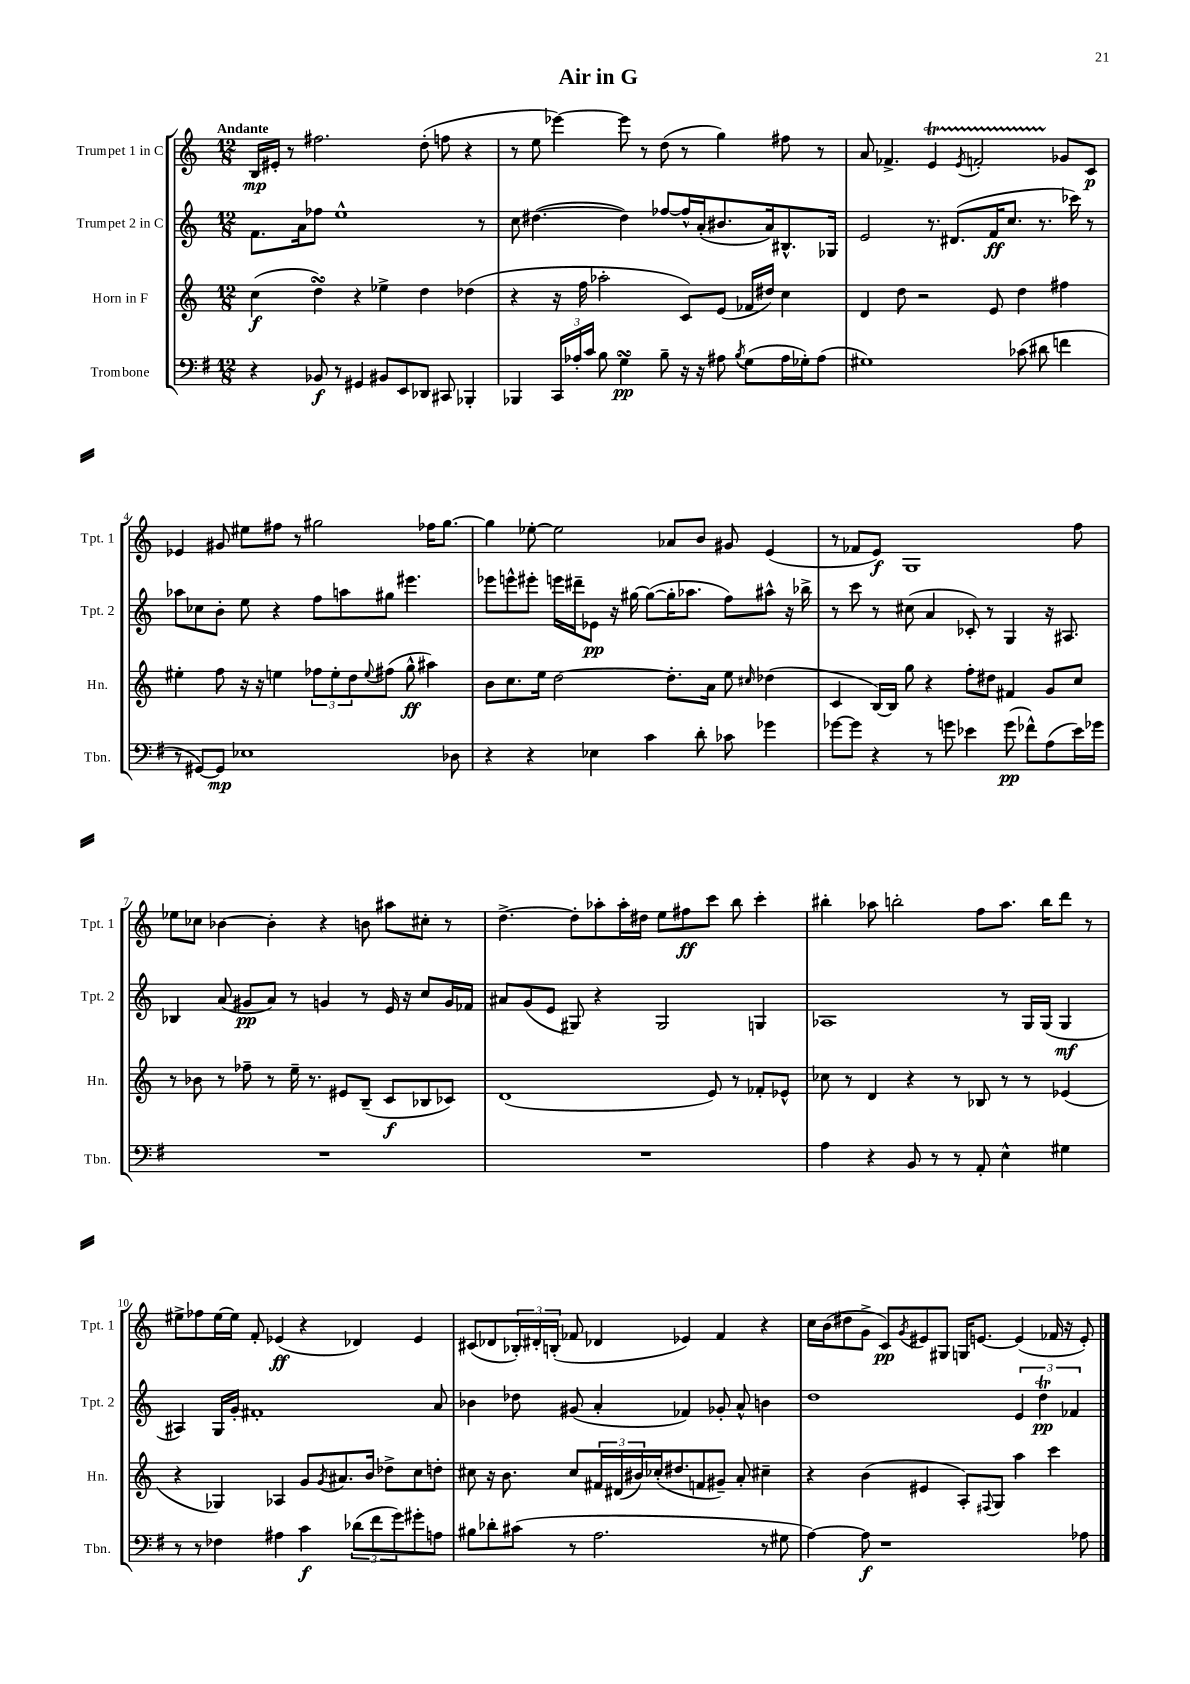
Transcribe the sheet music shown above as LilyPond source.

\header { title = "Air in G" }
<<
\new StaffGroup <<
\new Staff = "s0" \with { instrumentName = "Trumpet 1 in C" shortInstrumentName = "Tpt. 1" } {
    \clef treble \key c \major \numericTimeSignature \time 12/8 \tempo "Andante"
    b16\mp eis'16-. r8 fis''2. d''8-.( f''8 r4 |
    r8 e''8 ees'''4~) ees'''8 r8 d''8( r8 g''4) fis''8 r8 |
    a'8 fes'4.-> e'4\startTrillSpan \acciaccatura { e'8 } f'2-. ges'8\stopTrillSpan c'8\p |
    ees'4 gis'8 eis''8 fis''8 r8 gis''2 fes''16 gis''8.~ |
    gis''4 ees''8~-. ees''2 aes'8 b'8 gis'8 e'4( |
    r8 fes'8 e'8\f) g1 f''8 |
    ees''8 ces''8 bes'4~ bes'4-. r4 b'8 ais''8 cis''8-. r8 |
    d''4.~-> d''8-. aes''8-. aes''16-. dis''16 e''8 fis''8\ff c'''8 b''8 c'''4-. |
    bis''4-. aes''8 b''2-. f''8 aes''8. b''16 d'''8 r8 |
    eis''8-> fes''8 eis''16~ eis''16 f'8-. ees'4\ff( r4 des'4) ees'4 |
    cis'8( des'8 \tuplet 3/2 { bes16-.) dis'16-. b16-.( } fes'8 des'4 ees'4) fes'4 r4 |
    c''16 b'16( dis''8 g'8-> c'8\pp) \acciaccatura { g'8 } eis'8 gis8 g16 e'8.~ e'4( fes'16 r16 e'8-.) \bar "|." |
}
\new Staff = "s1" \with { instrumentName = "Trumpet 2 in C" shortInstrumentName = "Tpt. 2" } {
    \clef treble \key c \major \numericTimeSignature \time 12/8
    f'8. a'16 fes''8 e''1-^ r8 |
    c''8 dis''4.~( dis''4) fes''8~ fes''16-^ a'16-.( bis'8. a'16) bis8.-^ ges16 |
    e'2 r8. dis'8.( f'16\ff c''8. r8. ces'''16) r8 |
    aes''8 ces''8 b'8-. e''8 r4 f''8 a''8 gis''8 eis'''4. |
    ees'''8 e'''8-^ eis'''8-. e'''16 dis'''16-- ees'8\pp r16 gis''16~ gis''8~( gis''16-. aes''8. f''8) ais''8-^ r16 bes''16-> |
    r8 c'''8 r8 cis''8( a'4 ces'8-.) r8 g4 r16 ais8. |
    bes4 a'8( gis'8\pp a'8) r8 g'4 r8 e'16 r16 c''8 g'16 fes'16 |
    ais'8 g'8( e'8 gis8) r4 gis2 g4 |
    aes1 r8 g16 g16( g4\mf |
    ais4) g16 g'16-. fis'1-. a'8 |
    bes'4 des''8 gis'8( a'4-. fes'4) ges'8-. a'8-^ b'4 |
    d''1 \tuplet 3/2 { e'4 d''4\trill\pp fes'4 } \bar "|." |
}
\new Staff = "s2" \with { instrumentName = "Horn in F" shortInstrumentName = "Hn." } {
    \clef treble \key c \major \numericTimeSignature \time 12/8
    c''4\f( d''4\turn) r4 ees''4-> d''4 des''4( |
    r4 r16 f''16 aes''2-. c'8) e'8( fes'16 dis''16) c''4 |
    d'4 d''8 r2 e'8 d''4 fis''4 |
    eis''4-. f''8 r16 r16 e''4 \tuplet 3/2 { fes''8 e''8-. d''8 } \appoggiatura { e''8 } fis''8( g''8-^\ff ais''4) |
    b'8 c''8. e''16 d''2~ d''8.-. a'16 e''8 \grace { cis''16 } des''4( |
    c'4 b16~) b16 g''8 r4 f''8-. dis''8 fis'4 g'8 c''8 |
    r8 bes'8 r8 fes''8-- r8 e''16-- r8. eis'8 b8--( c'8\f bes8 ces'8) |
    d'1( e'8) r8 fes'8-. ees'8-^ |
    ces''8 r8 d'4 r4 r8 bes8 r8 r8 ees'4( |
    r4 ges4) aes4 g'8 \acciaccatura { g'8 } ais'8. b'16 des''8-> c''8 d''8-. |
    cis''8 r16 b'8. cis''8 \tuplet 3/2 { fis'16 dis'16( bis'16) } ces''16-.( dis''8. f'8 gis'8--) a'8-. cis''4-- |
    r4 b'4( eis'4 a8-.) \appoggiatura { fis8 } g8 a''4 c'''4 \bar "|." |
}
\new Staff = "s3" \with { instrumentName = "Trombone" shortInstrumentName = "Tbn." } {
    \clef bass \key g \major \numericTimeSignature \time 12/8
    r4 bes,8\f r8 gis,4 bis,8 e,8 des,8 cis,8 bes,,4-. |
    bes,,4 \tuplet 3/2 { c,16 aes16-. c'16 } b8 g4\turn\pp b8-- r16 r16 ais8 \acciaccatura { b8 } g8( ais16 ges16-.) ais8( |
    gis1) ces'8( dis'8 f'4 |
    r8 gis,8~) gis,8\mp ees1 des8 |
    r4 r4 ees4 c'4 d'8-. ces'8 ges'4 |
    ges'8~ ges'8 r4 r8 g'8 ees'4 g'8\pp( fes'8-^) a8( ees'16) ges'16 |
    R1. |
    R1. |
    a4 r4 b,8 r8 r8 a,8-. e4-^ gis4 |
    r8 r8 fes4 ais4 c'4\f \tuplet 3/2 { des'8( fis'8 g'8) } gis'8-. a8 |
    bis8 des'8-. cis'8( r8 a2. r8 gis8 |
    a4~) a8\f r1 aes8 \bar "|." |
}
>>
>>
